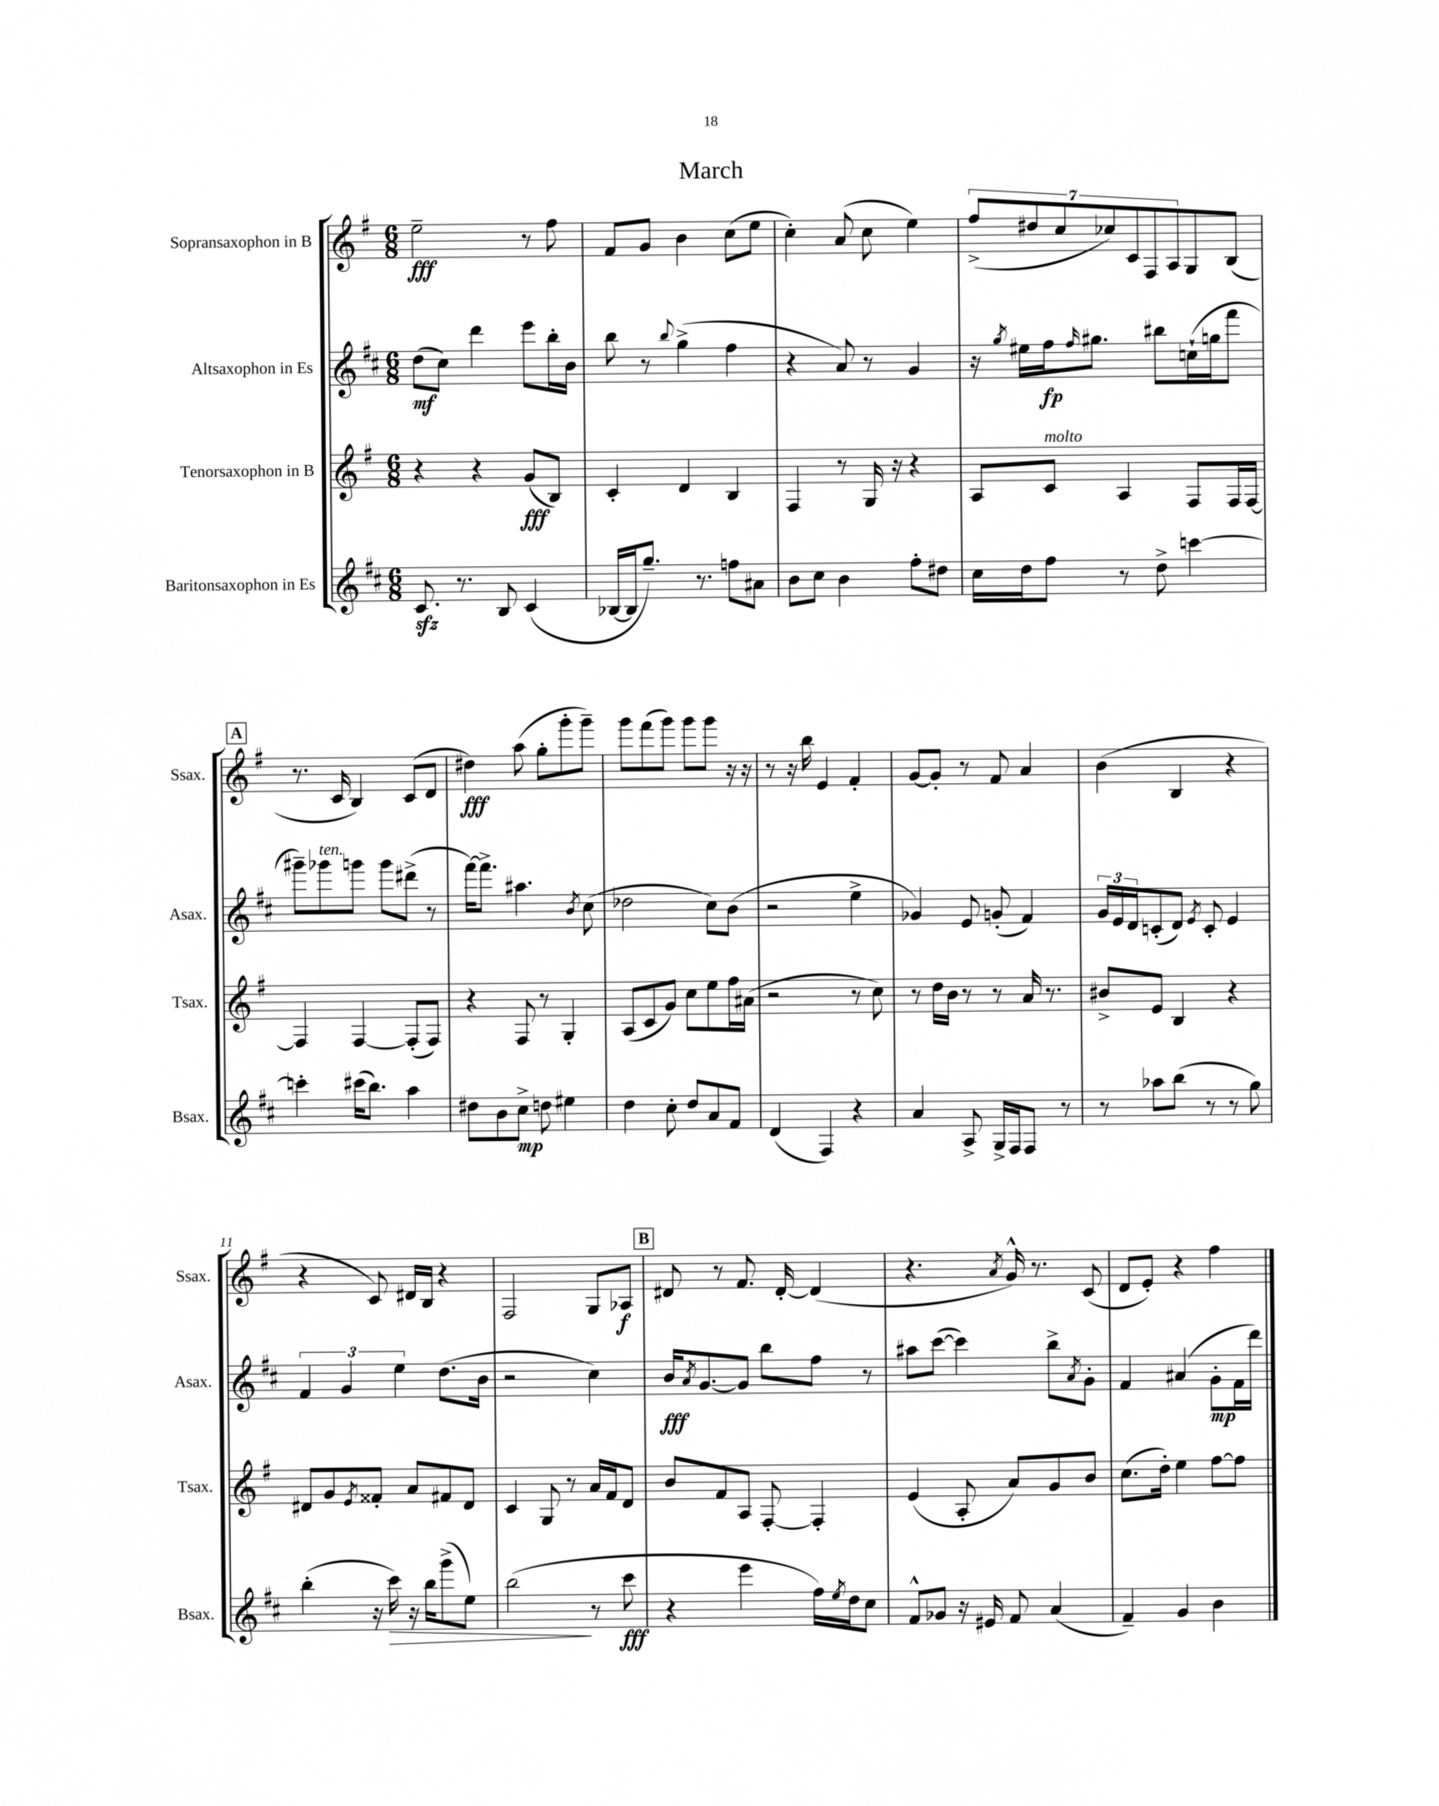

**kern	**kern	**kern	**kern
*staff4	*staff3	*staff2	*staff1
*clefG2	*clefG2	*clefG2	*clefG2
*k[f#c#]	*k[f#]	*k[f#c#]	*k[f#]
*M6/8	*M6/8	*M6/8	*M6/8
8.c#	4r	(8dd	2ee~
.	.	8cc#)	.
8.r	.	.	.
.	4r	4ddd	.
8B	.	.	.
(4c#	(8g	8eee	8r
.	8B)	16bb'	8ff#
.	.	16b	.
=	=	=	=
[16B-	4c'	8bb	8f#
16B-]	.	.	.
8.gg~)	.	8r	8g
.	.	8qqbb	.
.	4d	(4gg^	4b
8.r	.	.	.
8ff	4B	4ff#	(8cc
8a#	.	.	8ee
=	=	=	=
8b	4F#	4r	4cc')
8cc#	.	.	.
4b	8r	8a)	(8a
.	16G	8r	8cc
.	16r	.	.
8ff#'	4r	4g	4ee)
8dd#	.	.	.
=	=	=	=
16cc#	8A	16r	(14ff#^
.	.	8qgg	.
16dd	.	16ee#	.
.	.	.	14dd#
8ff#	8c	16ff#	.
.	.	.	14cc
.	.	16qqff#	.
.	.	8.gg#	.
.	.	.	14cc-)
8r	4A	.	.
.	.	.	14c
.	.	.	14F#
8dd^	.	8bb#	.
.	.	.	14A
[4ccc	8F#	(16cc`	8G
.	.	16gg	.
.	16F#	8fff#	(8B
.	[16F#	.	.
=	=	=	=
4ccc']	4F#]	8ggg#~)	8.r
.	.	8ggg-	.
.	.	.	16c
(16ccc#	[4F#	8ggg	4B)
8.bb)	.	.	.
.	.	8ggg	.
4aa	(8F#']	(8ddd#^	(8c
.	8F#)	8r	8d
=	=	=	=
8dd#	4r	[16fff#)	4dd#)
.	.	8.fff#^]	.
8b	.	.	.
8cc#^	8F#	4.aa#	(8aa
8dd	8r	.	8gg'
4ee#	4G'	.	8ggg'
.	.	8qb	.
.	.	(8cc#	8ggg~)
=	=	=	=
4dd	(8A	2dd-	8ggg
.	8c	.	(8fff#
8cc#'	8g)	.	8ggg)
8dd	8cc	.	8ggg
8a	8ee	8cc#)	8ggg
8f#	16ff#	(8b	16r
.	(16a#	.	16r
=	=	=	=
(4d	2r	2r	8r
.	.	.	16r
.	.	.	16bb
4F#)	.	.	4e
4r	8r	4ee^	4f#'
.	8cc)	.	.
=	=	=	=
4a	8r	4g-)	[8g
.	16dd	.	8g']
.	16b	.	.
8A^	8r	8e	8r
16G^	8r	(8g'	8f#
16F#	.	.	.
8F#	16a	4f#)	4a
.	8.r	.	.
8r	.	.	.
=	=	=	=
8r	8b#^	24g	(4b
.	.	24e	.
.	.	24d	.
8aa-	8e	(8c'	.
(8bb	4B	8d)	4B
.	.	8qe	.
8r	.	8c'	.
8r	4r	4e	4r
8gg)	.	.	.
=	=	=	=
(4bb'	8d#	6f#	4r
.	8g	.	.
.	.	6g	.
.	8qe	.	.
16r	8f##'	.	8c)
16ccc#)	.	.	.
.	.	6ee	.
16r	8a	.	16d#
16bb	.	.	16B
(8ggg^	8f#	(8.dd	4r
8ee)	8d#	.	.
.	.	16b	.
=	=	=	=
(2bb	4c	2r	2F#
.	8G	.	.
.	8r	.	.
8r	16a	4cc#)	8G
.	16f#	.	.
8ccc#	8d	.	8A-
=	=	=	=
4r	8b	16b	8d#
.	.	8qa	.
.	.	[8.g	.
.	8f#	.	8r
4eee	8A	8g]	8.f#
.	[8F#'	8bb	.
.	.	.	[16d#'
16ff#)	4F#']	8ff#	(4d#]
8qee	.	.	.
16dd	.	.	.
8cc#	.	8r	.
=	=	=	=
8f#^^	(4e	8aa#	4.r
8g-	.	([8ccc#	.
16r	8A'	4ccc#])	.
16e#	.	.	.
.	.	.	8qa
8f#	8a)	.	16g^^)
.	.	.	8.r
(4a	8g	8bb^	.
.	.	8qa	.
.	8b	8g'	(8c
=	=	=	=
4f#~)	(8.cc	4f#	8d
.	.	.	8e')
.	16dd')	.	.
4g	4ee	(4a#	4r
4b	[8ff#	8g'	4ff#
.	8ff#]	16f#	.
.	.	16ddd)	.
==	==	==	==
*-	*-	*-	*-
